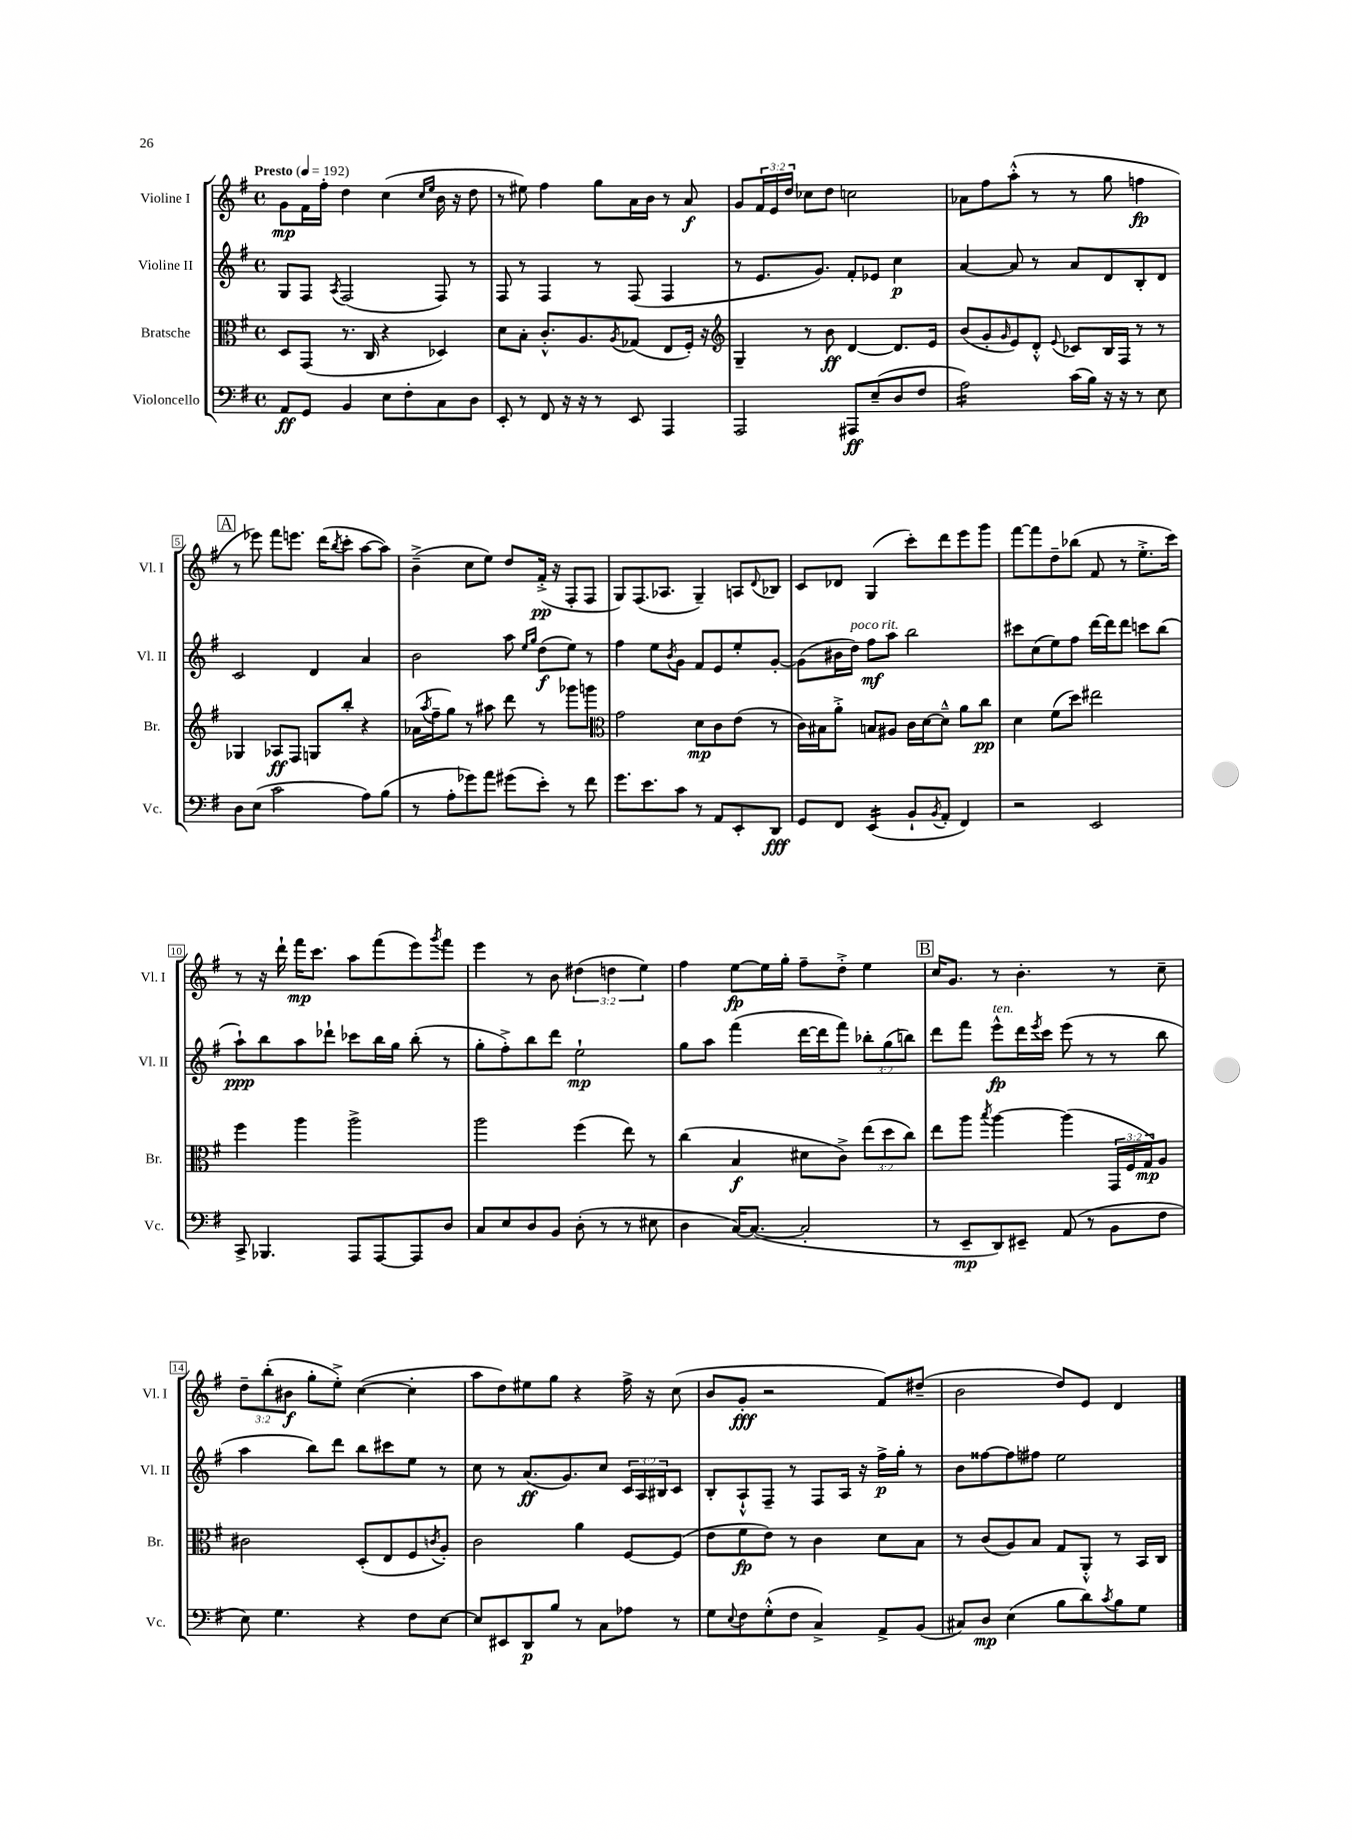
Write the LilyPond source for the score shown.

<<
\new StaffGroup <<
\new Staff = "s0" \with { instrumentName = "Violine I" shortInstrumentName = "Vl. I" } {
    \clef treble \key g \major \defaultTimeSignature \time 4/4 \override Staff.TupletNumber.text = #tuplet-number::calc-fraction-text \tempo "Presto" 4 = 192
    g'8\mp fis'16 fis''16-. d''4 c''4( \grace { c''16 e''16 } b'16 r16 d''8 |
    r8 eis''8) fis''4 g''8 a'16 b'16 r8 a'8\f |
    g'8 \tuplet 3/2 { fis'16 e'16 d''16 } ces''8 d''8 c''2 |
    aes'8 fis''8 a''8-.-^( r8 r8 g''8 f''4\fp |
    \mark \markup { \box "A" } r8 ees'''8) fis'''8 e'''8. d'''16( \acciaccatura { b''8 } c'''8-. a''8~ a''8) |
    b'4--->( c''8 e''8) d''8 fis'16-.->\pp( r16 fis8-. fis8 |
    g8) fis8.( aes8. g4--) a8 \appoggiatura { d'8 } bes8 |
    c'8 des'8 g4( c'''8-.) d'''8 e'''8 g'''8 |
    fis'''8~ fis'''8 d''8-- bes''8( fis'8 r8 e''8.-.-> c'''16) |
    r8 r16 d'''16-! fis'''16\mp c'''8. a''8 fis'''8( e'''8) \acciaccatura { g'''8 } fis'''8 |
    e'''4 r8 b'8 \tuplet 3/2 { dis''4( d''4 e''4) } |
    fis''4 e''8~\fp e''16 g''16-. fis''8-- d''8-.-> e''4 |
    \mark \markup { \box "B" } c''16 g'8. r8 b'4.-. r8 c''8-- |
    \tuplet 3/2 { d''8-- b''8-.( bis'8\f } g''8-. e''8-.->) c''4~( c''4-. |
    a''8 d''8) eis''8 g''8 r4 fis''16-> r16 c''8( |
    b'8 g'8-.\fff r2 fis'8) dis''8--( |
    b'2 d''8) e'8 d'4 \bar "|." |
}
\new Staff = "s1" \with { instrumentName = "Violine II" shortInstrumentName = "Vl. II" } {
    \clef treble \key g \major \defaultTimeSignature \time 4/4 \override Staff.TupletNumber.text = #tuplet-number::calc-fraction-text
    g8 fis8 \acciaccatura { a8 } fis2( fis8) r8 |
    fis8 r8 fis4 r8 fis8( fis4 |
    r8 e'8. g'8.) fis'8-. ees'8 c''4\p |
    a'4~ a'8 r8 a'8 d'8 b8-. d'8 |
    \mark \markup { \box "A" } c'2 d'4 a'4 |
    b'2 a''8 \grace { e''16 g''16 } d''8\f( e''8) r8 |
    fis''4 e''8 \acciaccatura { b'8 } g'8 fis'8 e'8 e''8-. g'8~-. |
    g'8( bis'16 d''16^\markup { \italic "poco rit." }) fis''8\mf a''8 b''2 |
    cis'''8 c''8( e''8) fis''8 d'''16~ d'''16 d'''8 c'''8 b''8( |
    a''8-!\ppp) b''8 a''8 des'''8-! ces'''8 b''16 g''16 b''8-.( r8 |
    g''8-. fis''8-.->) b''8 d'''8 e''2-!\mp |
    g''8 a''8 fis'''4( d'''16~ d'''16 fis'''8) \tuplet 3/2 { bes''8-. g''8( b''8) } |
    \mark \markup { \box "B" } d'''8 fis'''8 e'''8-^\fp^\markup { \italic "ten." } d'''16 \acciaccatura { e'''8 } c'''16 e'''8( r8 r8 b''8 |
    a''4 b''8) d'''8 b''8 cis'''8 e''8 r8 |
    c''8 r8 a'8.\ff( g'8.) c''8 \tuplet 3/2 { c'16 a16 bis16 } c'8 |
    b8-. a8-!-^ fis8-- r8 fis8 a16 r16 fis''16->\p g''16-. r8 |
    b'8 fisis''8~ fisis''8 fis''8 e''2 \bar "|." |
}
\new Staff = "s2" \with { instrumentName = "Bratsche" shortInstrumentName = "Br." } {
    \clef alto \key g \major \defaultTimeSignature \time 4/4 \override Staff.TupletNumber.text = #tuplet-number::calc-fraction-text
    d8 g,8( r8. c16 r4 des4) |
    d'8 b8-. c'8.-.-^ a8. \acciaccatura { a8 } ges8( e8 fis16-.) r16 |
    \clef treble g4-- r8 b'8\ff d'4~ d'8. e'16 |
    b'8( g'8-. \grace { g'16 } e'8) d'8-.-^ \appoggiatura { e'8 } ces'8 b16 fis16 r8 r8 |
    \mark \markup { \box "A" } ges4 aes8\ff fis8 g8 b''8-. r4 |
    aes'16( \acciaccatura { a''8 } fis''16-- g''8) r8 ais''8 d'''8 r8 ges'''8 g'''8 |
    \clef alto g'2 d'8\mp c'8 e'8( r8 |
    c'16) bis16 a'8-.-> b8 ais8 c'16 d'16~ d'8---^ a'8 c''8\pp |
    d'4 fis'8( d''8) eis''2 |
    fis''4 a''4 a''2-> |
    a''2 fis''4( e''8) r8 |
    c''4( b4\f dis'8 c'8->) \tuplet 3/2 { e''8( d''8 c''8) } |
    \mark \markup { \box "B" } e''8 a''8 \acciaccatura { b''8 } a''4~ a''4( \tuplet 3/2 { g,16 fis16 g16\mp) } a8 |
    cis'2 d8-.( e8 fis8 \acciaccatura { c'8 } a8-.) |
    c'2 a'4 fis8~ fis8( |
    e'8 fis'8\fp e'8) r8 c'4 d'8 b8 |
    r8 c'8( a8) b8 g8 a,8-.-^ r8 b,16 c16 \bar "|." |
}
\new Staff = "s3" \with { instrumentName = "Violoncello" shortInstrumentName = "Vc." } {
    \clef bass \key g \major \defaultTimeSignature \time 4/4
    a,8\ff g,8 b,4 e8 fis8-. c8 d8 |
    e,8-. r8 fis,8 r16 r16 r8 e,8 a,,4 |
    a,,2 ais,,8\ff e8--( d8 fis8 |
    a2:16) c'16( b16) r16 r16 r8 e8 |
    \mark \markup { \box "A" } d8 e8( c'2 a8) b8( |
    r8 a8-. ges'8) a'8 gis'8( e'8-.) r8 fis'8 |
    g'8. e'8. c'8 r8 a,8 e,8-. d,8\fff |
    g,8 fis,8 e,4:16( b,8-! \acciaccatura { b,8 } a,8-. fis,4) |
    r2 e,2 |
    c,8-> bes,,4. a,,8 a,,8~ a,,8 d8 |
    c8 e8 d8 b,8 d8-.( r8 r8 eis8 |
    d4 c16~) c8.~( c2-. |
    \mark \markup { \box "B" } r8 e,8--\mp d,8) eis,8-- a,8( r8 b,8 fis8 |
    e8) g4. r4 fis8 e8~ |
    e8 eis,8 d,8\p b8 r8 c8 aes8 r8 |
    g8 \appoggiatura { e8 } fis8 g8-.-^( fis8 c4->) a,8-> b,8( |
    cis8) d8\mp e4( b8 d'8) \acciaccatura { c'8 } b8 g8 \bar "|." |
}
>>
>>
\layout { \context { \Score \override BarNumber.stencil = #(make-stencil-boxer 0.1 0.3 ly:text-interface::print) } }
